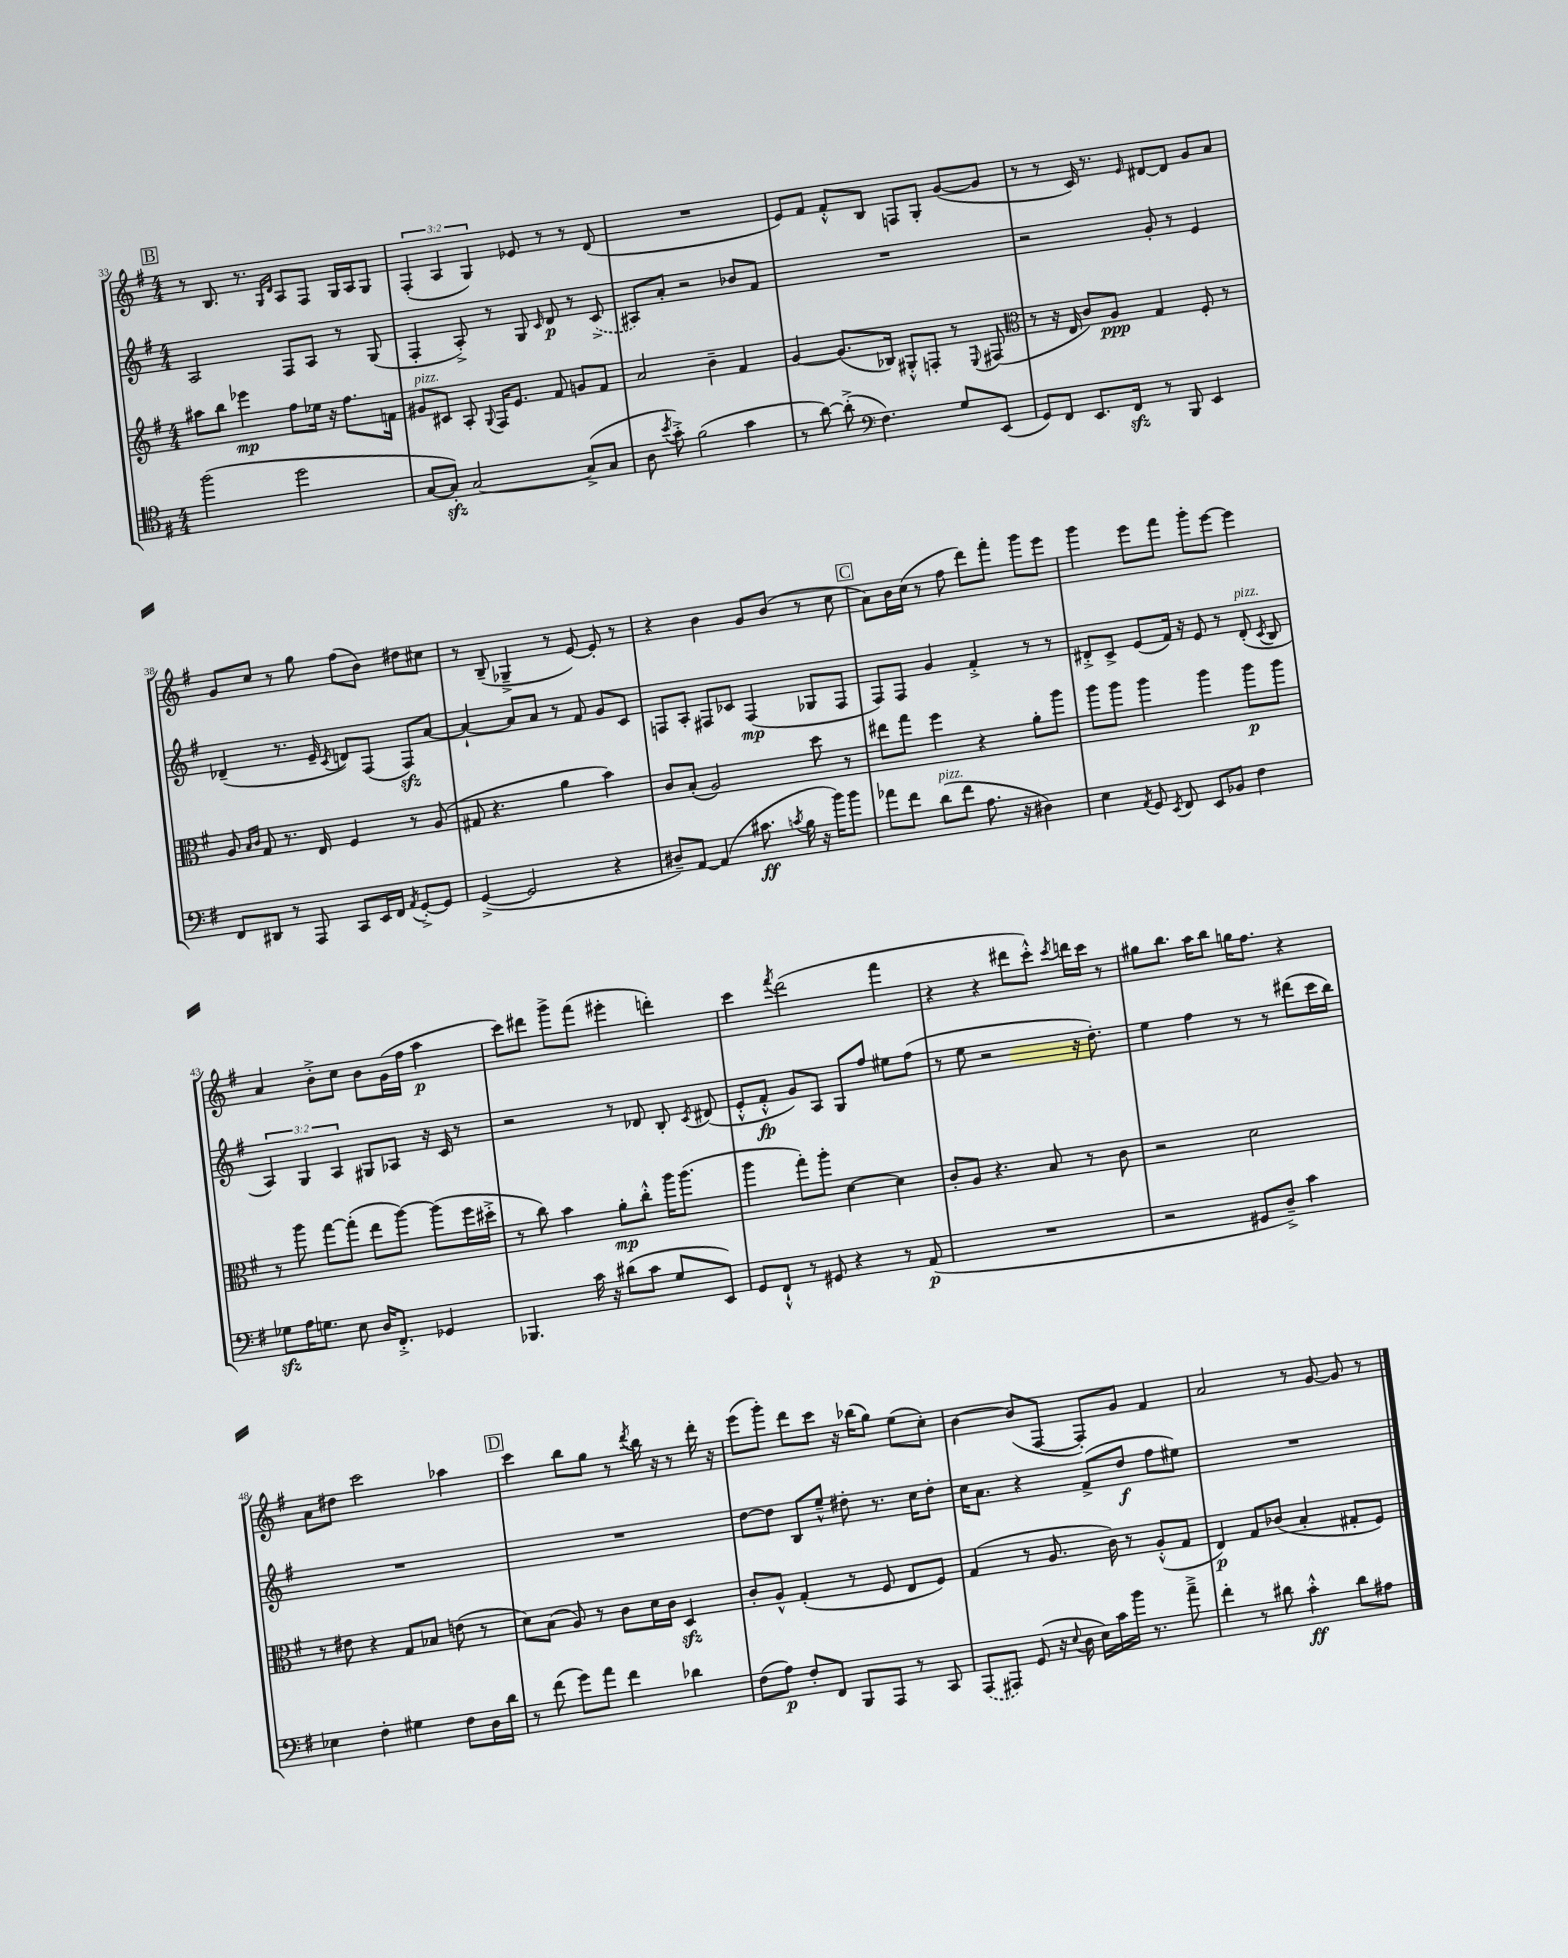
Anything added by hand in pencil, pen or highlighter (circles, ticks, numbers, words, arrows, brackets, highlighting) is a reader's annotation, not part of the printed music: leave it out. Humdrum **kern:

**kern	**kern	**kern	**kern
*staff4	*staff3	*staff2	*staff1
*clefC4	*clefG2	*clefG2	*clefG2
*k[f#]	*k[f#]	*k[f#]	*k[f#]
*M4/4	*M4/4	*M4/4	*M4/4
(2ff#	8aa#	2A	8r
.	8bb	.	8.B
.	4eee-	.	.
.	.	.	8.r
.	.	.	16qqG
.	.	.	16qqd
2dd	8ff#	8F#	8A
.	16ee-	8A	8F#
.	16r	.	.
.	8.ff#	8r	16G
.	.	.	16A
.	.	(8G	8G
.	16f	.	.
=	=	=	=
[8G	8g#	4F#'	(6F#'
8G'])	8c#	.	.
.	.	.	6A
[2G	8A'	8A'^)	.
.	.	.	6G)
.	8qqG	.	.
.	16F#	8r	.
.	8.e	.	.
.	.	8G	8e-
.	.	16qqc	.
.	8f#	8d	8r
(8G^]	8g	8r	8r
8G	8f#	(8c^	(8d
=	=	=	=
8A	2a	8A#)	1r
8qb	.	.	.
8g'^)	.	8a'	.
(2f#	.	2r	.
.	4b~	.	.
4g	4f#	8b-	.
.	.	8f#	.
=	=	=	=
8r	[4g	1r	8e)
[8a)	.	.	8f#
(8a'^]	(8.g]	.	8f#'^^
*clefF4	*	*	*
4.F#)	.	.	8B
.	16B-)	.	.
.	8G#'^^	.	8F
.	8F'	.	8G'
8G	8r	.	([8g
.	8qqE	.	.
(8EE	(8F#	.	8g]
=	=	=	=
*	*clefC3	*	*
8GG)	8r	2r	8r
8FF#	16r	.	8r
.	16E	.	.
8.EE	8c)	.	16c)
.	.	.	8.r
.	8A	.	.
16FF#	.	.	.
.	.	.	16qqe
8r	4G	8g'	[8d#
8BBB	.	8r	8d#]
4EE	8F#'	4e	8g
.	8r	.	8a
=	=	=	=
8FF#	8A	(4d-~	8g
.	16qqB	.	.
.	16qqc	.	.
8DD#	8G	.	8cc
8r	8.r	8.r	8r
8AAA	.	.	8gg
.	16E	16e~	.
.	.	8qc	.
8CC	4F#	8d)	(8ff#
16EE	.	(8F#	8b)
16FF#	.	.	.
8qAA	.	.	.
[8GG'^	8r	8F#)	8dd#
8GG]	(8A	[8a	8cc#
=	=	=	=
([4GG^	8G#	4a`_	8r
.	4.r	.	(8B~
2GG]	.	8a]	4G-~^
.	.	8a	.
.	4a	8r	8r
.	.	8f#	[8e)
4r	4b)	8g	8e']
.	.	8c	8r
=	=	=	=
8D#~)	8c	8F	4r
[8AA	(8B'	8A'	.
(4AA]	2A)	8F#	4b
.	.	8c-	.
8.c#	.	(4F#	8g
.	.	.	(8b
8qc	.	.	.
16B	.	.	.
16r	8dd	8G-	8r
16b)	.	.	.
8b	8r	8F#	8cc
=	=	=	=
8a-	8ee#	8F#)	8a)
8f#	8gg	8F#	16b
.	.	.	(16cc
(8d	4ff#	4g	8r
8f#	.	.	8ff#
8.A	4r	4f#'^	8ddd)
.	.	.	8fff#'
16r	.	.	.
4D#)	8a'	8r	8ggg
.	8aa	8r	8eee
=	=	=	=
4E	8aa	8d#'^	4ggg
.	8aa	8c^	.
8qAA	.	.	.
8GG	4aa	(8e	8eee
8qEE	.	.	.
8FF#	.	16f#)	8fff#
.	.	16r	.
8EE	4aa	8e	8ggg'
8BB-	.	8r	[8eee
4F#	8aa	(8d#'	4eee]
.	.	8qc	.
.	8aa	8B	.
=	=	=	=
8G-	8r	6A)	4a
16A	8aa	.	.
.	.	6G	.
8.G	.	.	.
.	[8gg	.	8b'^
.	.	6A	.
8E	(8gg']	.	8cc
16D	8ee	8G#	8b
8.FF#'^	.	.	.
.	[8aa)	8A-	(16g
.	.	.	16ff#
4GG-	(8aa]	16r	4aa
.	.	16c	.
.	16ff#	8r	.
.	16dd#'^	.	.
=	=	=	=
4.BBB-	8r	2r	8ccc)
.	8cc)	.	8ddd#
.	4b	.	8ggg^
16c	.	.	(8fff#
16r	.	.	.
(8d#	8a'	8r	4eee#'
8c	8cc'^^	8d-	.
8G	16aa	8B'	4ddd')
.	(8.aa	.	.
.	.	8qc	.
8EE)	.	(8d#	.
=	=	=	=
8GG	4aa	8e'^^	4ccc
8FF#`^^	.	8f#'^^	.
.	.	.	8qfff#
8r	8gg')	8g)	(2ddd
8GG#	8aa'	8A	.
4r	[4d	8G	.
.	.	8ff#	.
8r	4d]	8ee#	4fff#
(8AA	.	(8ff#	.
=	=	=	=
1r	8c'	8r	4r
.	8A	8ee	.
.	4.r	2r	4r
.	.	.	8ddd#
.	8B	.	8ccc'^^)
.	.	.	8qccc
.	8r	16r	16ddd
.	.	8.dd')	16ccc
.	8c	.	8r
=	=	=	=
2r	2r	4ee	8gg#
.	.	.	8.bb
.	.	4ff#	.
.	.	.	16aa
.	.	.	8bb
8GG#	2d	8r	16gg
.	.	.	8.ff#
8D~^)	.	8r	.
4c	.	(8ddd#	4r
.	.	16ccc	.
.	.	16bb)	.
=	=	=	=
4E-	8r	1r	8a
.	8e#	.	8dd#
4F#'	4r	.	2ccc
4G#	8G	.	.
.	8B-	.	.
8F#	(8e	.	4aa-
16D	8r	.	.
16d	.	.	.
=	=	=	=
8r	8d)	1r	4ccc
(8f#	(8B	.	.
8g)	8A)	.	8bb
8a	8r	.	8gg
4f#	8c	.	8r
.	.	.	8qddd
.	16d	.	16bb
.	16c	.	16r
4d-	4D	.	8r
.	.	.	16ddd'
.	.	.	16r
=	=	=	=
(8F#	8c'	[8dd	(8eee
8A)	8A^^	8dd]	8ggg')
8F#'	(4G'	8B	8ddd
8FF#	.	8ee~^^	8ccc
8BBB	8r	8dd#'	16r
.	.	.	(16bb-
8AAA	8F#	8.r	8gg)
8r	8E	.	(8ee
.	.	16cc	.
8CC	8F#)	8dd#'	8cc')
=	=	=	=
(8AAA	(4G	16cc	[4b
.	.	8.a	.
8AAA#)	.	.	.
(8GG	8r	4r	(8b]
16r	8.A	.	[8F#
8qqE	.	.	.
16D	.	.	.
16E)	.	(8f#^	8F#'])
16c	16c)	.	.
16b	8r	8dd	8g
8.r	.	.	.
.	(8A'^^	8ff#	4f#
8a~^	8G	8ee#)	.
=	=	=	=
4f#'	4E)	1r	2a
8r	8G	.	.
8d#	(8c-	.	.
4c'^^	4B'	.	8r
.	.	.	[8g
8d#	8G#'	.	8g]
8A#	8F#)	.	8r
==	==	==	==
*-	*-	*-	*-
